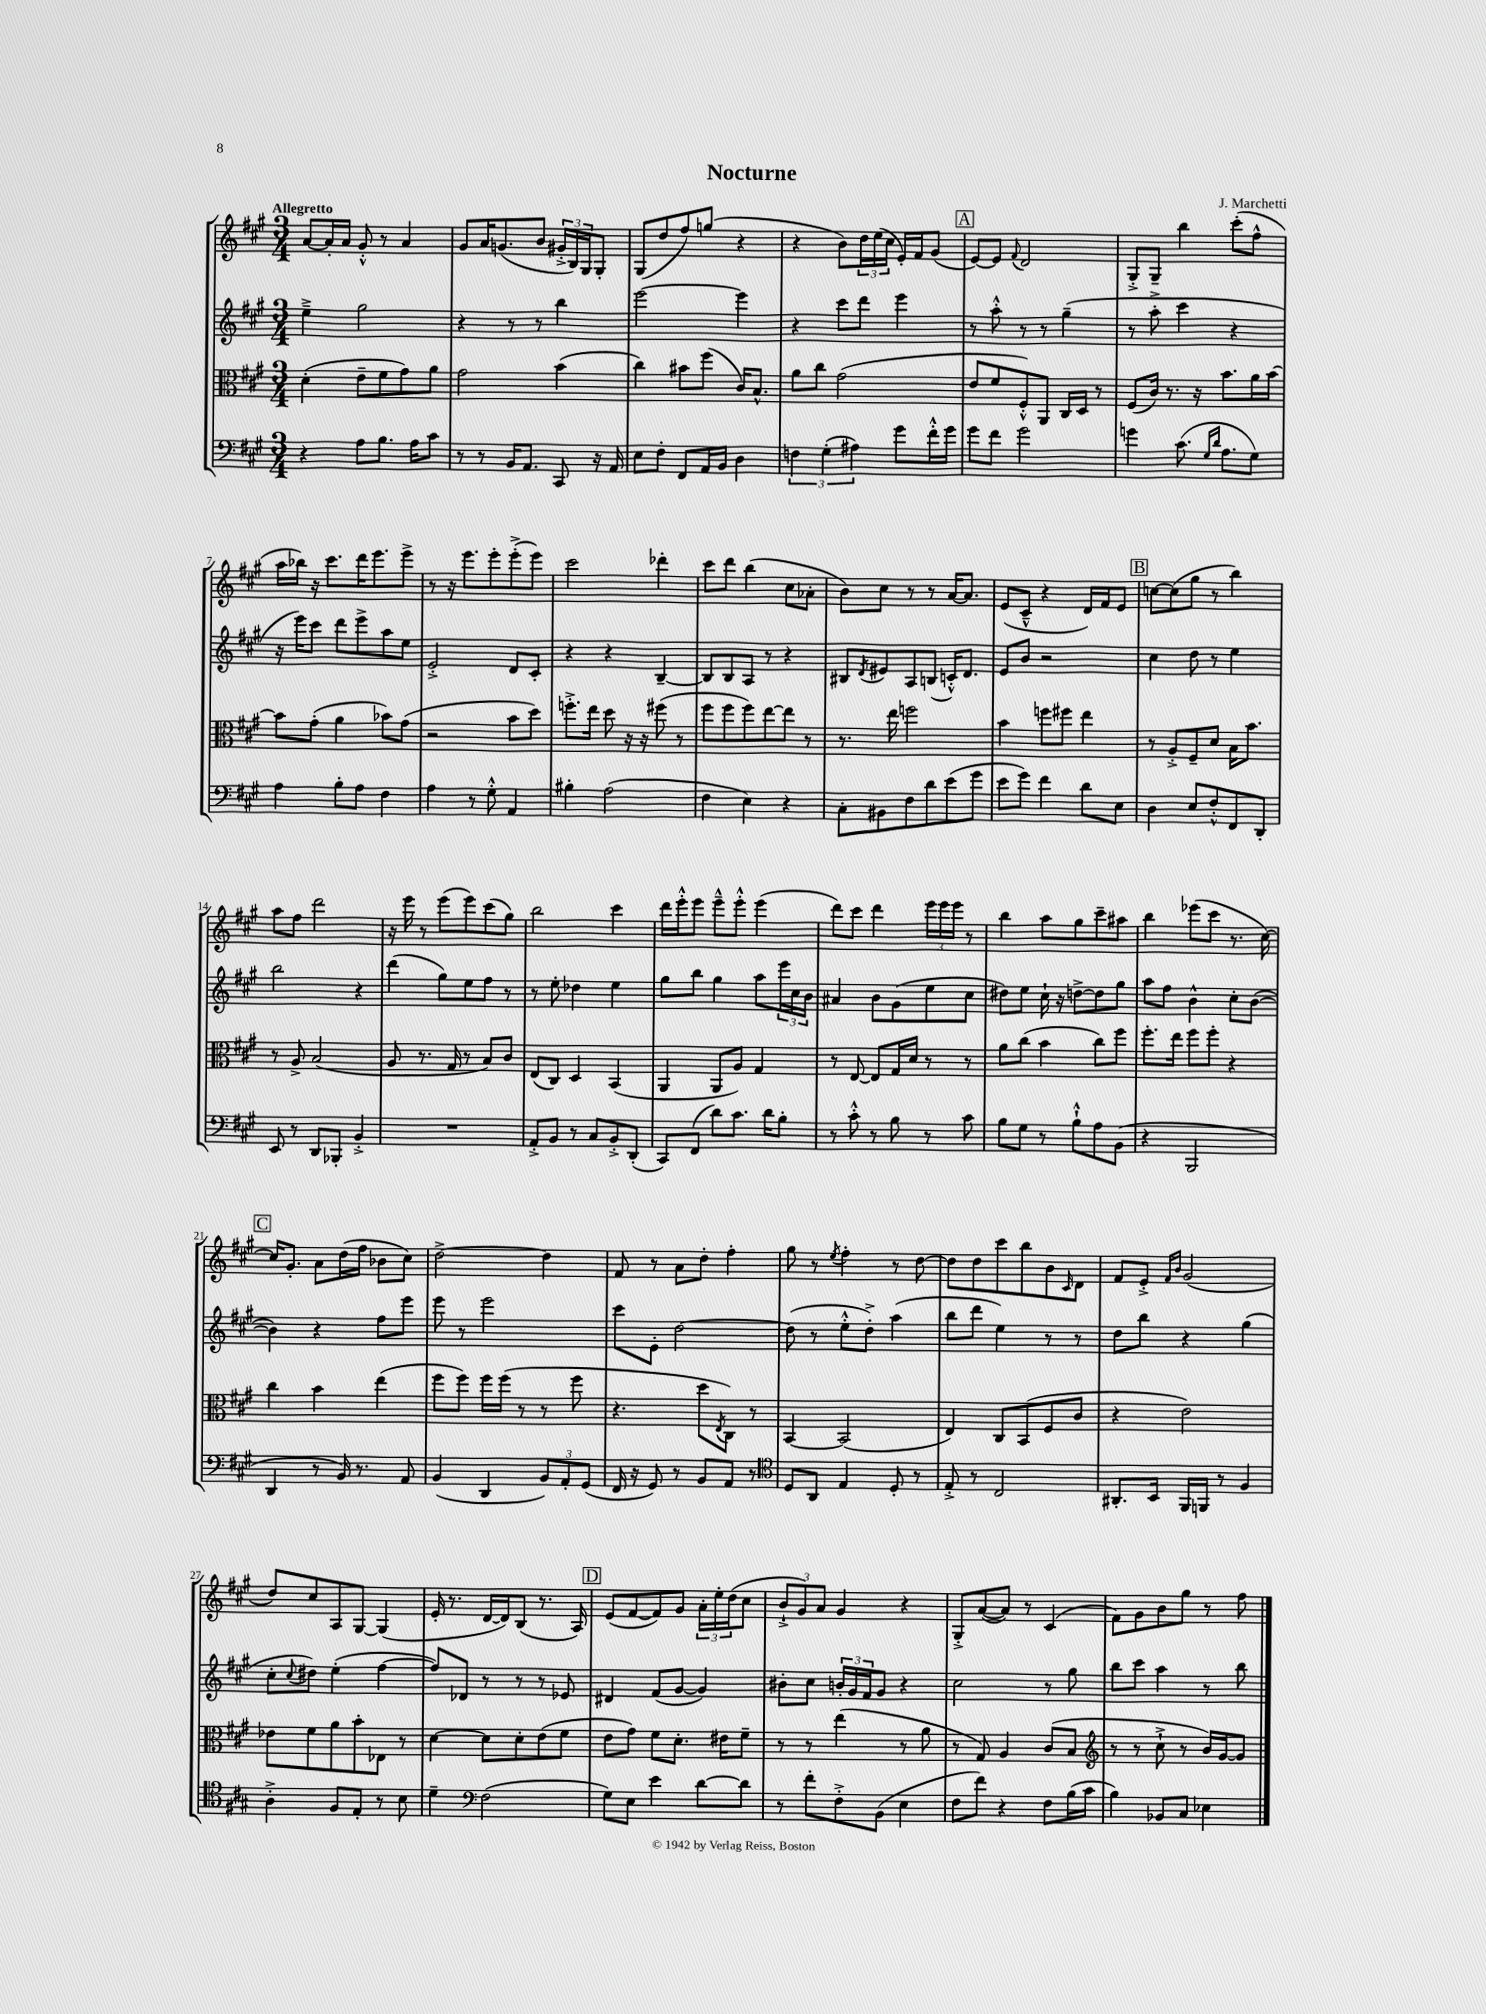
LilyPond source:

\header { title = "Nocturne" composer = "J. Marchetti" }
<<
\new StaffGroup <<
\new Staff = "s0" {
    \clef treble \key a \major \numericTimeSignature \time 3/4 \tempo "Allegretto"
    a'8~ a'16-. a'16 gis'8-.-^ r8 a'4 |
    gis'8 a'16 g'8.( b'8 \tuplet 3/2 { gis'16-.-> b16) gis16 } gis8-. |
    gis8( d''8 fis''8) g''8( r4 |
    r4 b'8) \tuplet 3/2 { d''16 e''16( cis''16 } e'16-.) fis'16 gis'8( |
    \mark \markup { \box "A" } e'8~) e'8 \appoggiatura { fis'8 } d'2 |
    gis8-.-> gis8-- b''4 cis'''8-.( fis''8-^ |
    a''16 bes''16) r16 cis'''8. d'''16 e'''8. e'''8-> |
    r8 r16 e'''8. e'''8-. e'''8-.->( e'''8) |
    cis'''2 des'''4-. |
    cis'''8 d'''8 b''4( cis''8 aes'8-. |
    b'8) cis''8 r8 r8 a'16~ a'8. |
    e'8( cis'8---^ r4 d'16) fis'16 e'8 |
    \mark \markup { \box "B" } c''8~ c''8( gis''8 r8 b''4) |
    a''8 fis''8 d'''2 |
    r16 e'''16 r8 e'''8( e'''8) cis'''8( gis''8) |
    b''2 cis'''4 |
    d'''16 e'''16-.-^ e'''8 e'''8---^ e'''8-.-^ e'''4( |
    d'''8) cis'''8 d'''4 \tuplet 3/2 { e'''16 e'''16 e'''16 } r8 |
    b''4 a''8 gis''8 cis'''8-- ais''8 |
    b''4 ees'''8( cis'''8 r8. cis''16~) |
    \mark \markup { \box "C" } cis''16 gis'8.-. a'8 d''16( fis''16 bes'8 cis''8) |
    d''2~-> d''4 |
    fis'8 r8 a'8 d''8-. fis''4-. |
    gis''8 r8 \acciaccatura { e''8 } fis''4-. r8 d''8~ |
    d''8 d''8 cis'''8 b''8 b'8 \grace { cis'16 } d'8 |
    fis'8 e'8-.-> \grace { fis'16 b'16 } gis'2( |
    d''8) cis''8 a8 gis8~ gis4( |
    e'16-. r8. d'16~ d'16) b8( r8. a16) |
    \mark \markup { \box "D" } e'8( fis'8~ fis'8) gis'8 \tuplet 3/2 { a'16-. e''16-. d''16( } cis''8 |
    \tuplet 3/2 { b'8-!-> gis'8) a'8 } gis'4 r4 |
    gis8-.-> a'8~( a'8) r8 cis'4( |
    fis'8) gis'8 b'8 gis''8 r8 fis''8 \bar "|." |
}
\new Staff = "s1" {
    \clef treble \key a \major \numericTimeSignature \time 3/4
    e''4---> gis''2 |
    r4 r8 r8 b''4 |
    e'''2~ e'''4 |
    r4 cis'''8 d'''8 e'''4 |
    \mark \markup { \box "A" } r8 a''8-.-^ r8 r8 gis''4--( |
    r8 a''8-.-> cis'''4 r4 |
    r16 e'''16) cis'''8 d'''8 e'''8-> a''8 e''8 |
    e'2-.-> d'8 cis'8-. |
    r4 r4 b4~-- |
    b8 b8 a8 r8 r4 |
    bis8 \acciaccatura { d'8 } eis'8 a8 b8( c'16-.-^) d'8. |
    e'8 b'8 r2 |
    \mark \markup { \box "B" } cis''4 d''8 r8 e''4 |
    b''2 r4 |
    d'''4( gis''8) e''8 fis''8 r8 |
    r8 e''8-. des''4 e''4 |
    gis''8 b''8 gis''4 a''8 \tuplet 3/2 { e'''16 cis''16 b'16 } |
    ais'4 b'8 gis'8( e''8 cis''8 |
    dis''8) e''8 cis''16-! r16 d''8~-> d''8 gis''8 |
    a''8 fis''8 b'4-^ cis''8-. b'8~( |
    \mark \markup { \box "C" } b'4) r4 fis''8 e'''8 |
    e'''8 r8 e'''2 |
    cis'''8 e'8-. d''2~ |
    d''8( r8 e''8-.-^ d''8-.->) a''4( |
    b''8 d'''8 e''4) r8 r8 |
    d''8 b''8 r4 gis''4( |
    cis''8-. \appoggiatura { cis''8 } dis''8) e''4-.( fis''4~ |
    fis''8) des'8 r8 r8 r8 ees'8 |
    \mark \markup { \box "D" } dis'4 fis'8( gis'8~ gis'4) |
    bis'8-. cis''8 \tuplet 3/2 { b'16-. gis'16 fis'16 } gis'8 r4 |
    cis''2 r8 gis''8 |
    b''8 cis'''8 a''4 r8 b''8 \bar "|." |
}
\new Staff = "s2" {
    \clef alto \key a \major \numericTimeSignature \time 3/4
    d'4-.( e'8-- fis'8 gis'8) a'8 |
    gis'2 b'4( |
    cis''4) bis'8 fis''8( cis'16) b8.-^ |
    a'8 cis''8 gis'2( |
    \mark \markup { \box "A" } e'8 fis'8 fis8-.-^) a,8 cis16 d16 r8 |
    fis8( cis'16) r8. r16 b'8. a'16 b'16~ |
    b'8 gis'8-.( a'4 bes'8) gis'8( |
    r2 b'8 d''8) |
    f''8.-.-> e''16 d''8 r16 r16 fis''8( r8 |
    fis''8 fis''8 fis''8) e''8~ e''8 r8 |
    r8. e''16 f''2 |
    b'4 f''8 fis''8 e''4 |
    \mark \markup { \box "B" } r8 a8-.-> fis8-- d'8 b16 b'8. |
    r8 a8-> b2( |
    a8 r8. gis16 r8 b8) cis'8 |
    e8( cis8) d4 b,4( |
    a,4 a,8 a8) gis4 |
    r8 e8~ e8 gis16 d'16 r8 r8 |
    a'8 cis''8( b'4 cis''8) fis''8 |
    fis''8.-. e''16 fis''8 fis''8-. r4 |
    \mark \markup { \box "C" } cis''4 b'4 e''4( |
    fis''8 fis''8) fis''16 fis''16( r8 r8 fis''8 |
    r4. d''8 \acciaccatura { e8 } cis8) r8 |
    b,4~ b,2( |
    e4) cis8 b,8( fis8 cis'8 |
    r4 e'2) |
    ees'8 fis'8 a'8 b'8-. ees8 r8 |
    d'4~ d'8 d'8-. e'8( fis'8 |
    \mark \markup { \box "D" } e'8 gis'8) fis'8 d'8.-. eis'16 fis'8-- |
    r8 r8 e''4( r8 a'8 |
    r8 gis8) a4 cis'8( b8 |
    \clef treble r8 r8 cis''8-!-> r8 b'16) gis'16~ gis'8 \bar "|." |
}
\new Staff = "s3" {
    \clef bass \key a \major \numericTimeSignature \time 3/4
    r4 a8 b8. a16 cis'8 |
    r8 r8 b,16 a,8. cis,8 r16 a,16 |
    e8 fis8-. fis,8 a,16 b,16 d4 |
    \tuplet 3/2 { f4 gis4-.( ais4) } gis'8 fis'16-.-^ gis'16 |
    \mark \markup { \box "A" } gis'8 fis'8 gis'2 |
    g'4 cis'8.( \grace { gis16 d'16 } a8. gis8) |
    a4 b8-. a8 fis4 |
    a4 r8 gis8-.-^ a,4 |
    bis4-. a2( |
    fis4 e4) r4 |
    cis8-. bis,8 fis8 d'8 e'8( gis'8 |
    e'8 gis'8) fis'4 d'8 e8 |
    \mark \markup { \box "B" } d4 e8 fis8-.-^ fis,8 d,8-. |
    e,8 r8 d,8 bes,,8-. b,4-.-> |
    R2. |
    a,8-.-> b,8 r8 cis8 b,8-.-> d,8-.( |
    cis,8) fis,8( d'8) cis'8. d'16 b8-. |
    r8 cis'8-.-^ r8 b8 r8 cis'8 |
    b8 gis8 r8 b8-!-^ a8 b,8( |
    r4 b,,2 |
    \mark \markup { \box "C" } d,4 r8 b,16) r8. a,8 |
    b,4( d,4 \tuplet 3/2 { b,8) a,8-. gis,8( } |
    fis,16 r16 gis,8) r8 b,8 a,8 r8 |
    \clef tenor d8 a,8 e4 d8-. r8 |
    e8-.-> r8 cis2 |
    ais,8.-. b,16 fis,16 f,16 r8 fis4 |
    a4-.-> fis8 e8-. r8 b8 |
    d'4-- \clef bass fis2( |
    \mark \markup { \box "D" } gis8) e8 e'4 d'8~ d'8 |
    r8 fis'8-. fis8-.-> b,8( e4 |
    fis8 fis'8) r4 fis8 b16( cis'16 |
    b4) bes,8 cis8 ees4 \bar "|." |
}
>>
>>
